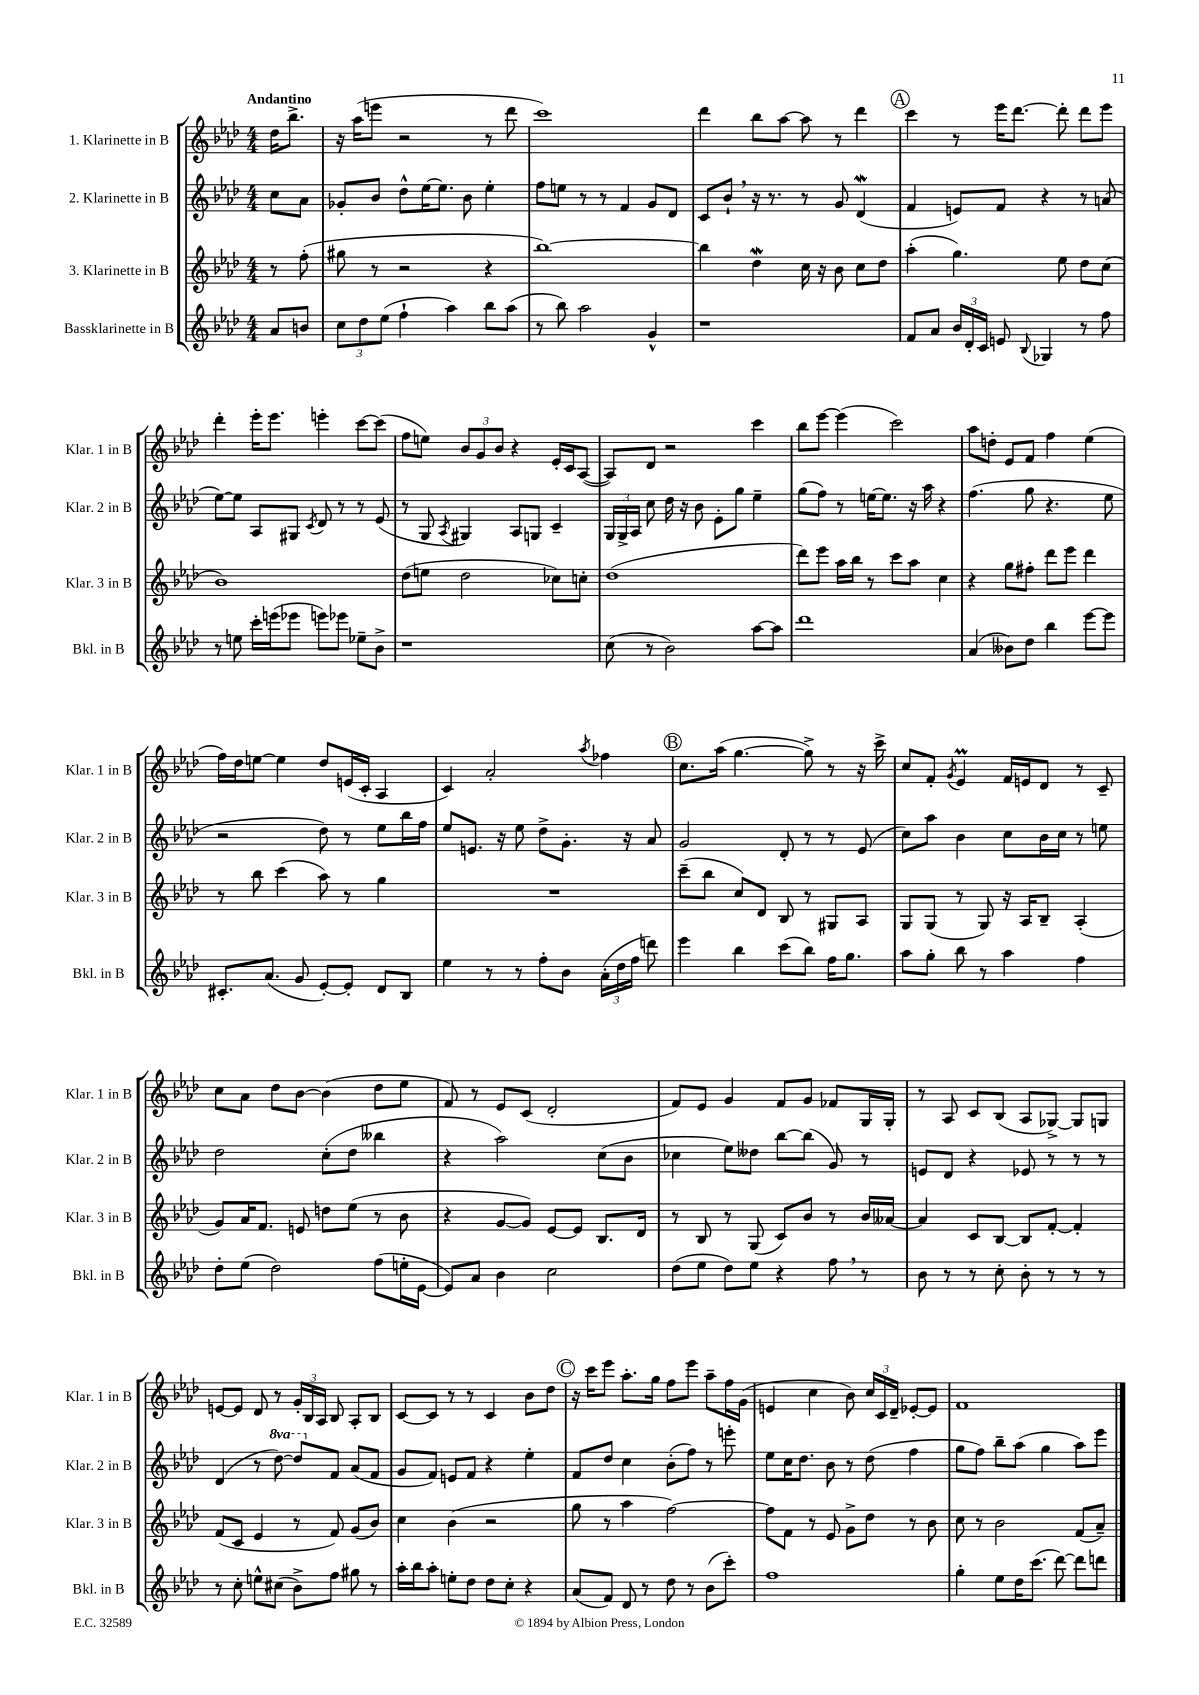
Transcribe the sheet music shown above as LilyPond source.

<<
\new StaffGroup <<
\new Staff = "s0" \with { instrumentName = "1. Klarinette in B" shortInstrumentName = "Klar. 1 in B" } {
    \clef treble \key aes \major \numericTimeSignature \time 4/4 \partial 4 \tempo "Andantino"
    \autoBeamOff des''16[ bes''8.]-> |
    r16 aes''16[( e'''8] r2 r8 des'''8 |
    c'''1) |
    des'''4 bes''8[ aes''8]~ aes''8 r8 des'''4 |
    \mark \markup { \circle "A" } c'''4 r8 ees'''16[ des'''8.]~ des'''8-. des'''8[ ees'''8] |
    des'''4-. ees'''16[-. ees'''8.] e'''4-. c'''8[~ c'''8]( |
    f''8[ e''8]) \tuplet 3/2 { bes'8[ g'8 bes'8] } r4 ees'16[-. c'16 aes8]~( |
    aes8[) des'8] r2 c'''4 |
    bes''8[ ees'''8]~ ees'''4( c'''2) |
    aes''8[ d''8]-. ees'8[ f'8] f''4 ees''4( |
    f''16[) des''16 e''8]~ e''4 des''8[ e'16( c'16]-. aes4 |
    c'4) aes'2-. \acciaccatura { aes''8 } fes''4 |
    \mark \markup { \circle "B" } c''8.[ aes''16]( g''4.~ g''8->) r8 r16 c'''16-> |
    c''8[ f'8]-. \acciaccatura { g'8 } ees'4\prall f'16[ e'16 des'8] r8 c'8-- |
    c''8[ aes'8] des''8[ bes'8]~ bes'4( des''8[ ees''8] |
    f'8) r8 ees'8[ c'8]( des'2-. |
    f'8[) ees'8] g'4 f'8[ g'8] fes'8[ g16 g16]-. |
    r8 aes8 c'8[ bes8]( aes8[ ges8]~->) ges8[ g8] |
    e'8[~ e'8] des'8 r8 \tuplet 3/2 { g'16[-. bes16 aes16] } bes8 aes8[-. bes8] |
    c'8[~ c'8] r8 r8 c'4 bes'8[ des''8] |
    \mark \markup { \circle "C" } r16 c'''16[ ees'''8] aes''8.[-. g''16] f''8[ ees'''8] aes''8[-- f''16 g'16]( |
    e'4 c''4 bes'8) \tuplet 3/2 { c''16[ c'16 des'16]-- } ees'8[~-. ees'8] |
    f'1 \bar "|." |
}
\new Staff = "s1" \with { instrumentName = "2. Klarinette in B" shortInstrumentName = "Klar. 2 in B" } {
    \clef treble \key aes \major \numericTimeSignature \time 4/4 \set Staff.ottavationMarkups = #ottavation-simple-ordinals \partial 4
    \autoBeamOff c''8[ aes'8] |
    ges'8[-. bes'8] des''8[-^ ees''16~ ees''8.] bes'8 ees''4-. |
    f''8[ e''8] r8 r8 f'4 g'8[ des'8] |
    c'8[ bes'8]-! \breathe r16 r8. r8 g'8 des'4\mordent( |
    \mark \markup { \circle "A" } f'4 e'8[) f'8] r4 r8 a'8( |
    ees''8[~) ees''8] aes8[ gis8] \acciaccatura { c'8 } des'8 r8 r8 ees'8( |
    r8 g8 \acciaccatura { aes8 } gis4) aes8[ g8] c'4-- |
    \tuplet 3/2 { g16[ g16-> aes16] } c''8 des''16 r16 bes'8 ees'8[-. g''8] ees''4-- |
    g''8[( f''8]) r8 e''16[~ e''8.] r16 aes''16 r4 |
    f''4.( g''8 r4. ees''8 |
    r2 des''8) r8 ees''8[ bes''16 f''16] |
    ees''8[ e'8.] r16 ees''8 des''8[-> g'8.]-. r16 aes'8 |
    \mark \markup { \circle "B" } g'2 des'8-. r8 r8 ees'8( |
    c''8[) aes''8] bes'4 c''8[ bes'16 c''16] r8 e''8 |
    des''2 c''8[-.( des''8] beses''4 |
    r4 aes''2) c''8[( bes'8] |
    ces''4 ees''8[) deses''8] bes''8[~ bes''8]( g'8) r8 |
    e'8[ des'8] r4 ees'8 r8 r8 r8 |
    des'4( r8 \ottava #1 des'''8~) des'''8[ \ottava #0 f'8] aes'8[( f'8] |
    g'8[ f'8]) e'8[ f'8] r4 ees''4-. |
    \mark \markup { \circle "C" } f'8[ des''8] c''4 bes'8[-.( f''8]) r8 e'''8-. |
    ees''8[ c''16 des''8.] bes'8 r8 des''8( f''4 |
    g''8[ f''8]) bes''8[-- aes''8]( g''4 aes''8[) ees'''8] \bar "|." |
}
\new Staff = "s2" \with { instrumentName = "3. Klarinette in B" shortInstrumentName = "Klar. 3 in B" } {
    \clef treble \key aes \major \numericTimeSignature \time 4/4 \partial 4
    \autoBeamOff r8 f''8-.( |
    gis''8 r8 r2 r4 |
    bes''1~) |
    bes''4 des''4\mordent c''16 r16 bes'8 c''8[ des''8] |
    \mark \markup { \circle "A" } aes''4-.( g''4.) ees''8 des''8[ c''8]( |
    bes'1) |
    des''8[( e''8] des''2 ces''8[) c''8]-. |
    des''1( |
    des'''8[) ees'''8] aes''16[ bes''16] r8 c'''8[ aes''8] c''4 |
    r4 g''8[ fis''8]-. des'''8[ ees'''8] des'''4 |
    r8 bes''8 c'''4( aes''8) r8 g''4 |
    R1 |
    \mark \markup { \circle "B" } c'''8[--( bes''8] c''8[) des'8] bes8 r8 gis8[ aes8] |
    g8[ g8]( r8 g8) r16 aes16[ bes8]-- aes4-.( |
    g'8[) aes'16 f'8.] e'8 d''8[ ees''8]( r8 bes'8 |
    r4 g'8[~ g'8]) ees'8[~ ees'8] bes8.[ des'16] |
    r8 bes8 r8 g8( c'8[) bes'8] r8 bes'16[ aeses'16]~ |
    aeses'4 c'8[ bes8]~ bes8[ f'8]~-. f'4-. |
    f'8[( c'8] ees'4 r8 f'8) g'8[( bes'8]) |
    c''4 bes'4( r2 |
    \mark \markup { \circle "C" } g''8 r8 aes''4 f''2~) |
    f''8[ f'8] r8 ees'8 g'8[-> des''8] r8 bes'8 |
    c''8 r8 bes'2 f'8[( aes'8]--) \bar "|." |
}
\new Staff = "s3" \with { instrumentName = "Bassklarinette in B" shortInstrumentName = "Bkl. in B" } {
    \clef treble \key aes \major \numericTimeSignature \time 4/4 \partial 4
    \autoBeamOff aes'8[ b'8] |
    \tuplet 3/2 { c''8[ des''8 ees''8]( } f''4-! aes''4) bes''8[ aes''8]( |
    r8 bes''8) aes''2 g'4-^ |
    r1 |
    \mark \markup { \circle "A" } f'8[ aes'8] \tuplet 3/2 { bes'16[ des'16-. c'16] } e'8 \appoggiatura { bes8 } ges4 r8 f''8 |
    r8 e''8 c'''16[-. e'''16( ees'''8] e'''8[) ees'''8] ees''8[-- bes'8]-> |
    r1 |
    c''8( r8 bes'2) aes''8[~ aes''8] |
    des'''1 |
    aes'4( beses'8[) des''8] bes''4 ees'''8[~ ees'''8] |
    cis'8.[-. aes'8.]( g'8 ees'8[~-.) ees'8]-. des'8[ bes8] |
    ees''4 r8 r8 f''8[-. bes'8] \tuplet 3/2 { aes'16[-.( des''16 f''16] } d'''8) |
    \mark \markup { \circle "B" } ees'''4 bes''4 c'''8[( bes''8]) f''16[ g''8.] |
    aes''8[ g''8]-. bes''8 r8 aes''4 f''4 |
    des''8[-. ees''8]( des''2) f''8[( e''16-. ees'16]~ |
    ees'8[) aes'8] bes'4 c''2 |
    des''8[( ees''8] des''8[) ees''8] r4 f''8 \breathe r8 |
    bes'8 r8 r8 c''8-. bes'8-. r8 r8 r8 |
    r8 c''8-. e''8[-^ cis''8]( bes'8[->) f''8] gis''8 r8 |
    aes''16[-. bes''16 aes''8]-. e''8[-. des''8] des''8[ c''8]-. r4 |
    \mark \markup { \circle "C" } aes'8[( f'8]) des'8 r8 des''8 r8 bes'8[( c'''8]-.) |
    f''1 |
    g''4-. ees''8[ des''16 c'''8.]( des'''8~) des'''8[ d'''8] \bar "|." |
}
>>
>>
\layout { \context { \Score \remove "Bar_number_engraver" } }
